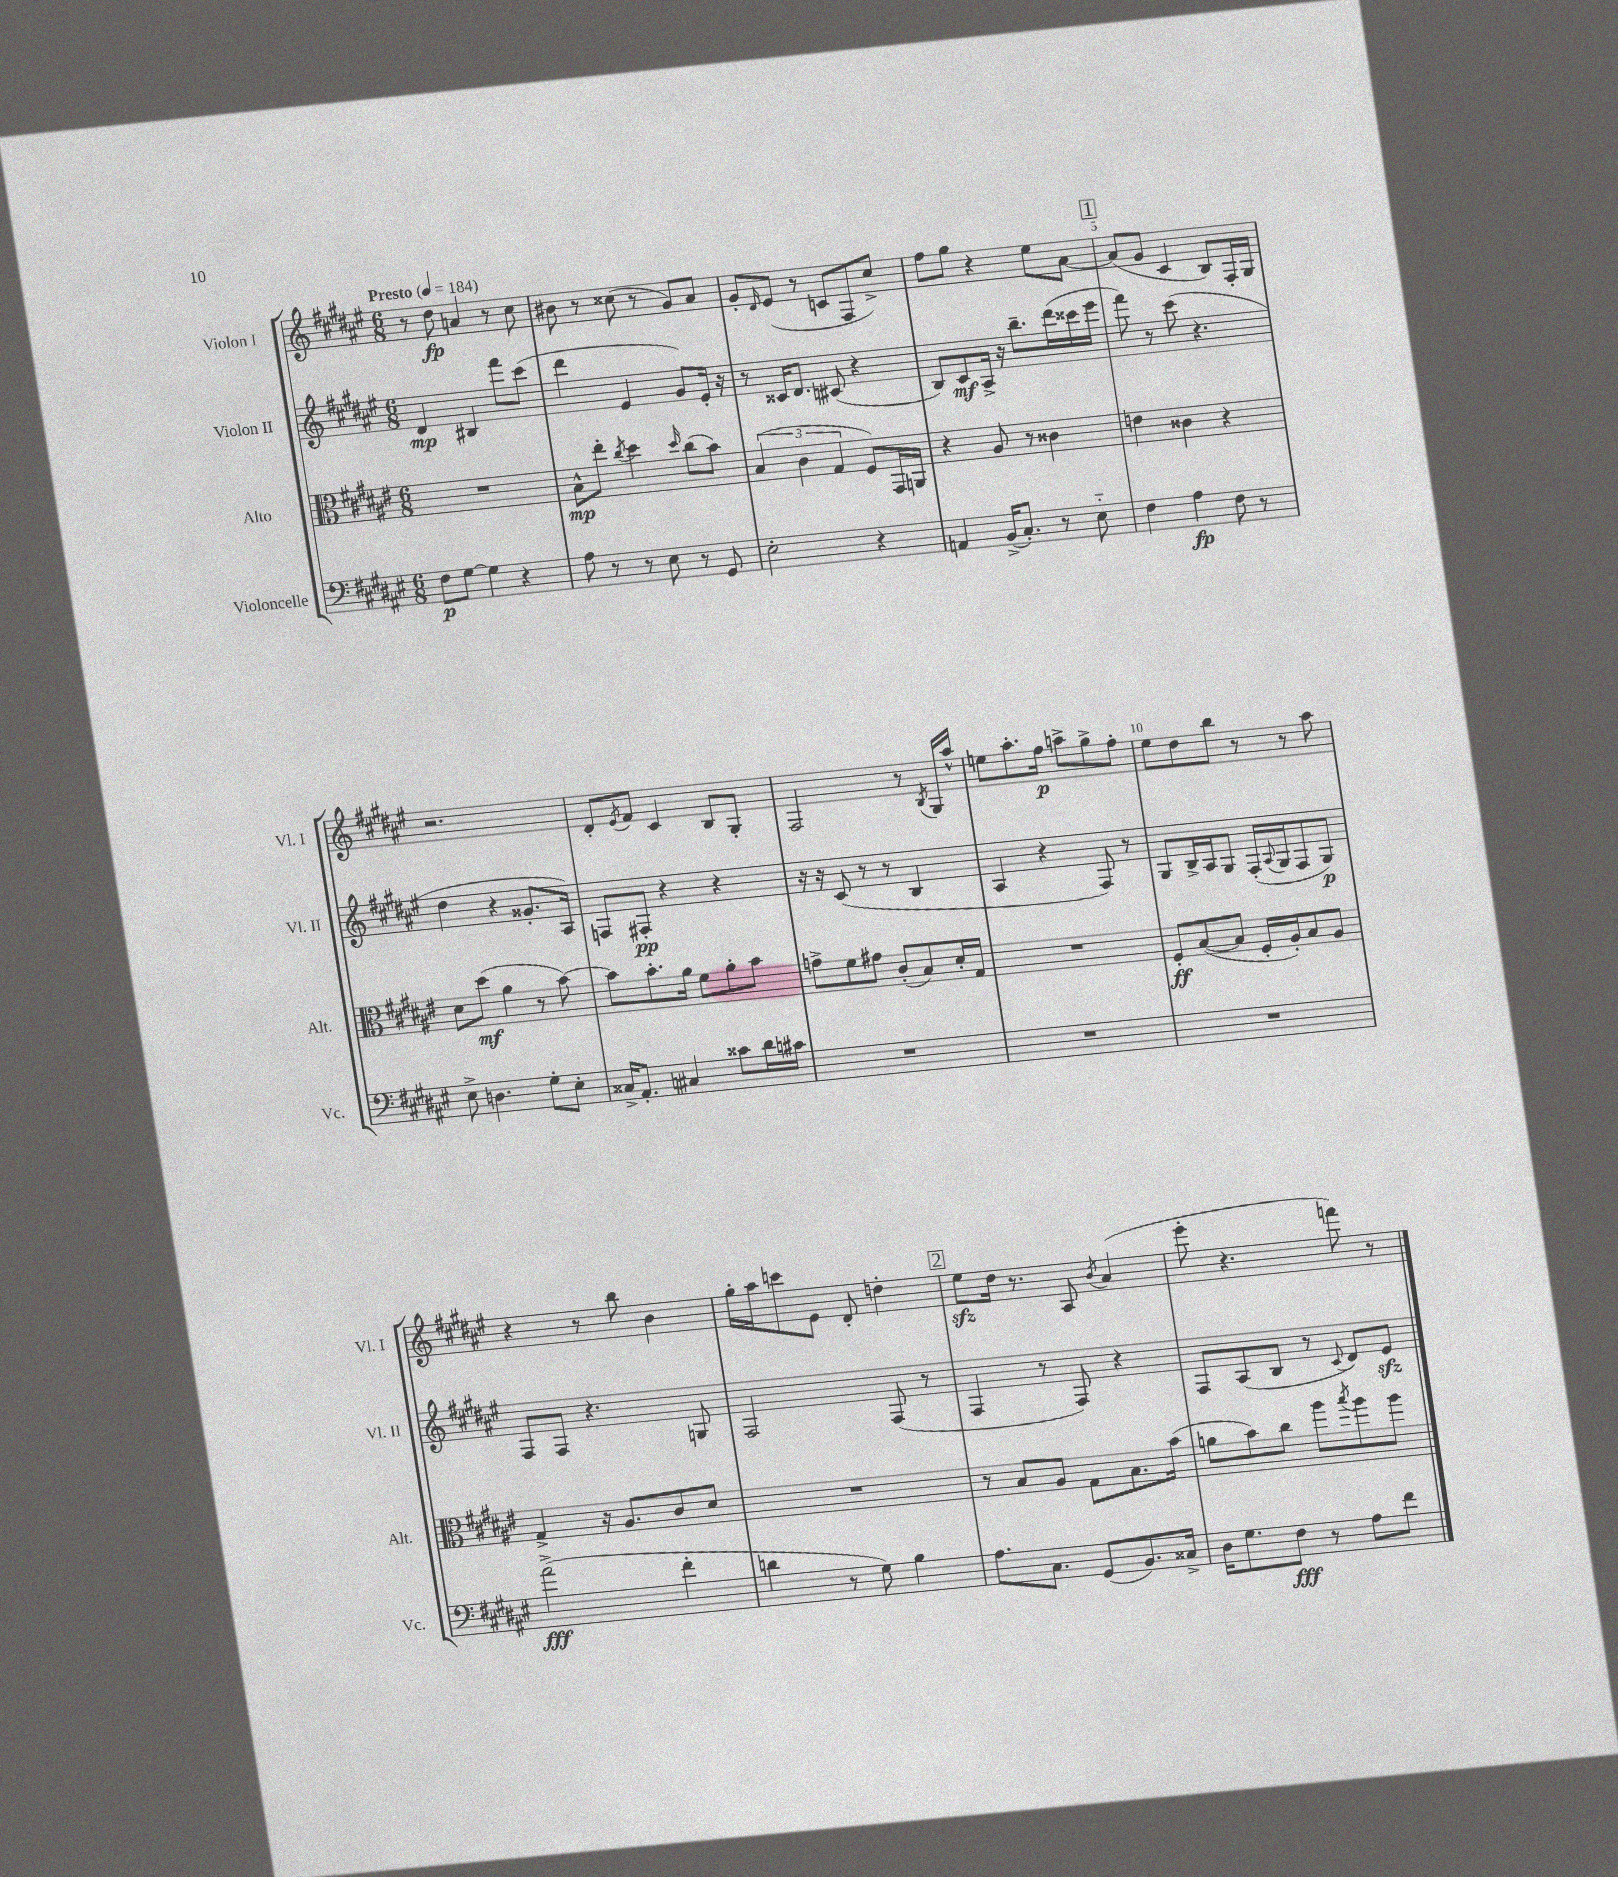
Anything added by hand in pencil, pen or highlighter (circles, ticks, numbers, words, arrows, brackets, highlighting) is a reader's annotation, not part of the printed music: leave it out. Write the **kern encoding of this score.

**kern	**kern	**kern	**kern
*staff4	*staff3	*staff2	*staff1
*clefF4	*clefC3	*clefG2	*clefG2
*k[f#c#g#d#a#e#]	*k[f#c#g#d#a#e#]	*k[f#c#g#d#a#e#]	*k[f#c#g#d#a#e#]
*M6/8	*M6/8	*M6/8	*M6/8
*MM184	*MM184	*MM184	*MM184
8F#	2.r	4d#	8r
[8G#	.	.	8dd#
4G#]	.	4B#	4a
4r	.	8fff#	8r
.	.	(8ccc#	8cc#
=	=	=	=
8A#	8B^^	4ddd#	8b#
8r	8ee#'	.	8r
.	8qcc#	.	.
8r	4dd#	4e#	(8cc##
8E#	.	.	8r
.	16qqdd#	.	.
8r	(8cc#	8g#)	8g#)
8GG#	8b)	16e#'	8a#
.	.	16r	.
=	=	=	=
2E#'	(6B	8r	8g#'
.	.	.	16qqd#
.	.	16c##	(8e#
.	6c#	.	.
.	.	8.d#	.
.	.	.	8r
.	6G#	.	.
.	.	(8c#	8c
4r	8F#)	4r	8F#
.	16GG#	.	8cc#^)
.	16AA	.	.
=	=	=	=
4AA	4r	8B)	8ff#
.	.	8c#	8gg#
(16BB^	8A#	16A#^	4r
8.C#')	.	16r	.
.	8r	8.bb~	.
8r	4c##	.	8ee#
.	.	(16ddd#	.
8E#'~	.	16ccc##	[8a#
.	.	16eee#	.
=	=	=	=
4F#	4e	8fff#)	(8a#]
.	.	8r	8g#
4A#	4c##	(8ccc#	4c#
.	.	4.r	.
8F#	4r	.	8B)
8r	.	.	16F#'
.	.	.	16G#
=	=	=	=
8E#^	8d#	4dd#	2.r
4.D	(8dd#	.	.
.	4a#	4r	.
8G#'	8r	8.g##'	.
8E#'	[8b)	.	.
.	.	16A#)	.
=	=	=	=
16C##^	8b]	8F	8d#'
8.AA#'	.	.	.
.	.	.	8qe#
.	8.b'	8F#'	8f#
4C#	.	4r	4c#
.	16a#	.	.
.	8f#	.	.
8c##	8a#'	4r	8B
16d#	8b	.	8G#'
16c#	.	.	.
=	=	=	=
2.r	8g^	16r	2F#
.	.	16r	.
.	8f#	(8c#	.
.	8g#	8r	.
.	(8c#'	8r	.
.	8B)	4B	8r
.	.	.	8qB
.	16d#'	.	16G#
.	16G#	.	16aa#^^
=	=	=	=
2.r	2.r	4A#	8ee
.	.	.	8.aa#'
.	.	4r	.
.	.	.	16ff#
.	.	.	8aa^
.	.	8F#)	8gg#^
.	.	8r	8ff#'
=	=	=	=
2.r	8F#'	8G#	8ee#
.	([8B	16B^	8dd#
.	.	16A#	.
.	8B]	8G#	8bb
.	16F#'	(16F#'	8r
.	.	8qqA#	.
.	16A#')	16G#	.
.	8B	8F#	8r
.	8A#	8G#)	8aa#
=	=	=	=
(2a#^	4G#^	8F#	4r
.	.	8F#	.
.	16r	4.r	8r
.	8.A#	.	.
.	.	.	8bb
4f#'	8c#	.	4b
.	8d#	8G	.
=	=	=	=
4d	2.r	2F#	16gg#'
.	.	.	16aa#
.	.	.	8ccc
8r	.	.	8e#
8G#)	.	.	8d#'
4B	.	(8F#	4dd'
.	.	8r	.
=	=	=	=
8.A#	8r	4F#	8ee#
.	8B	.	16dd#
8.C#	.	.	8.r
.	8A#	8r	.
(8GG#	8G#	8F#)	8A#
.	.	.	8qb
8.BB)	8.B	4r	(4a#
16C##^	(16b	.	.
=	=	=	=
16D#	8a	8F#	8eee#'
8.G#	.	.	.
.	8b)	(8A#	4.r
8F#	8cc#	8B	.
8r	8aa#	8r	.
.	8qbb	8qqc#	.
8A#	8aa#	8d#)	8fff)
8f#	8aa#	8e#	8r
==	==	==	==
*-	*-	*-	*-
